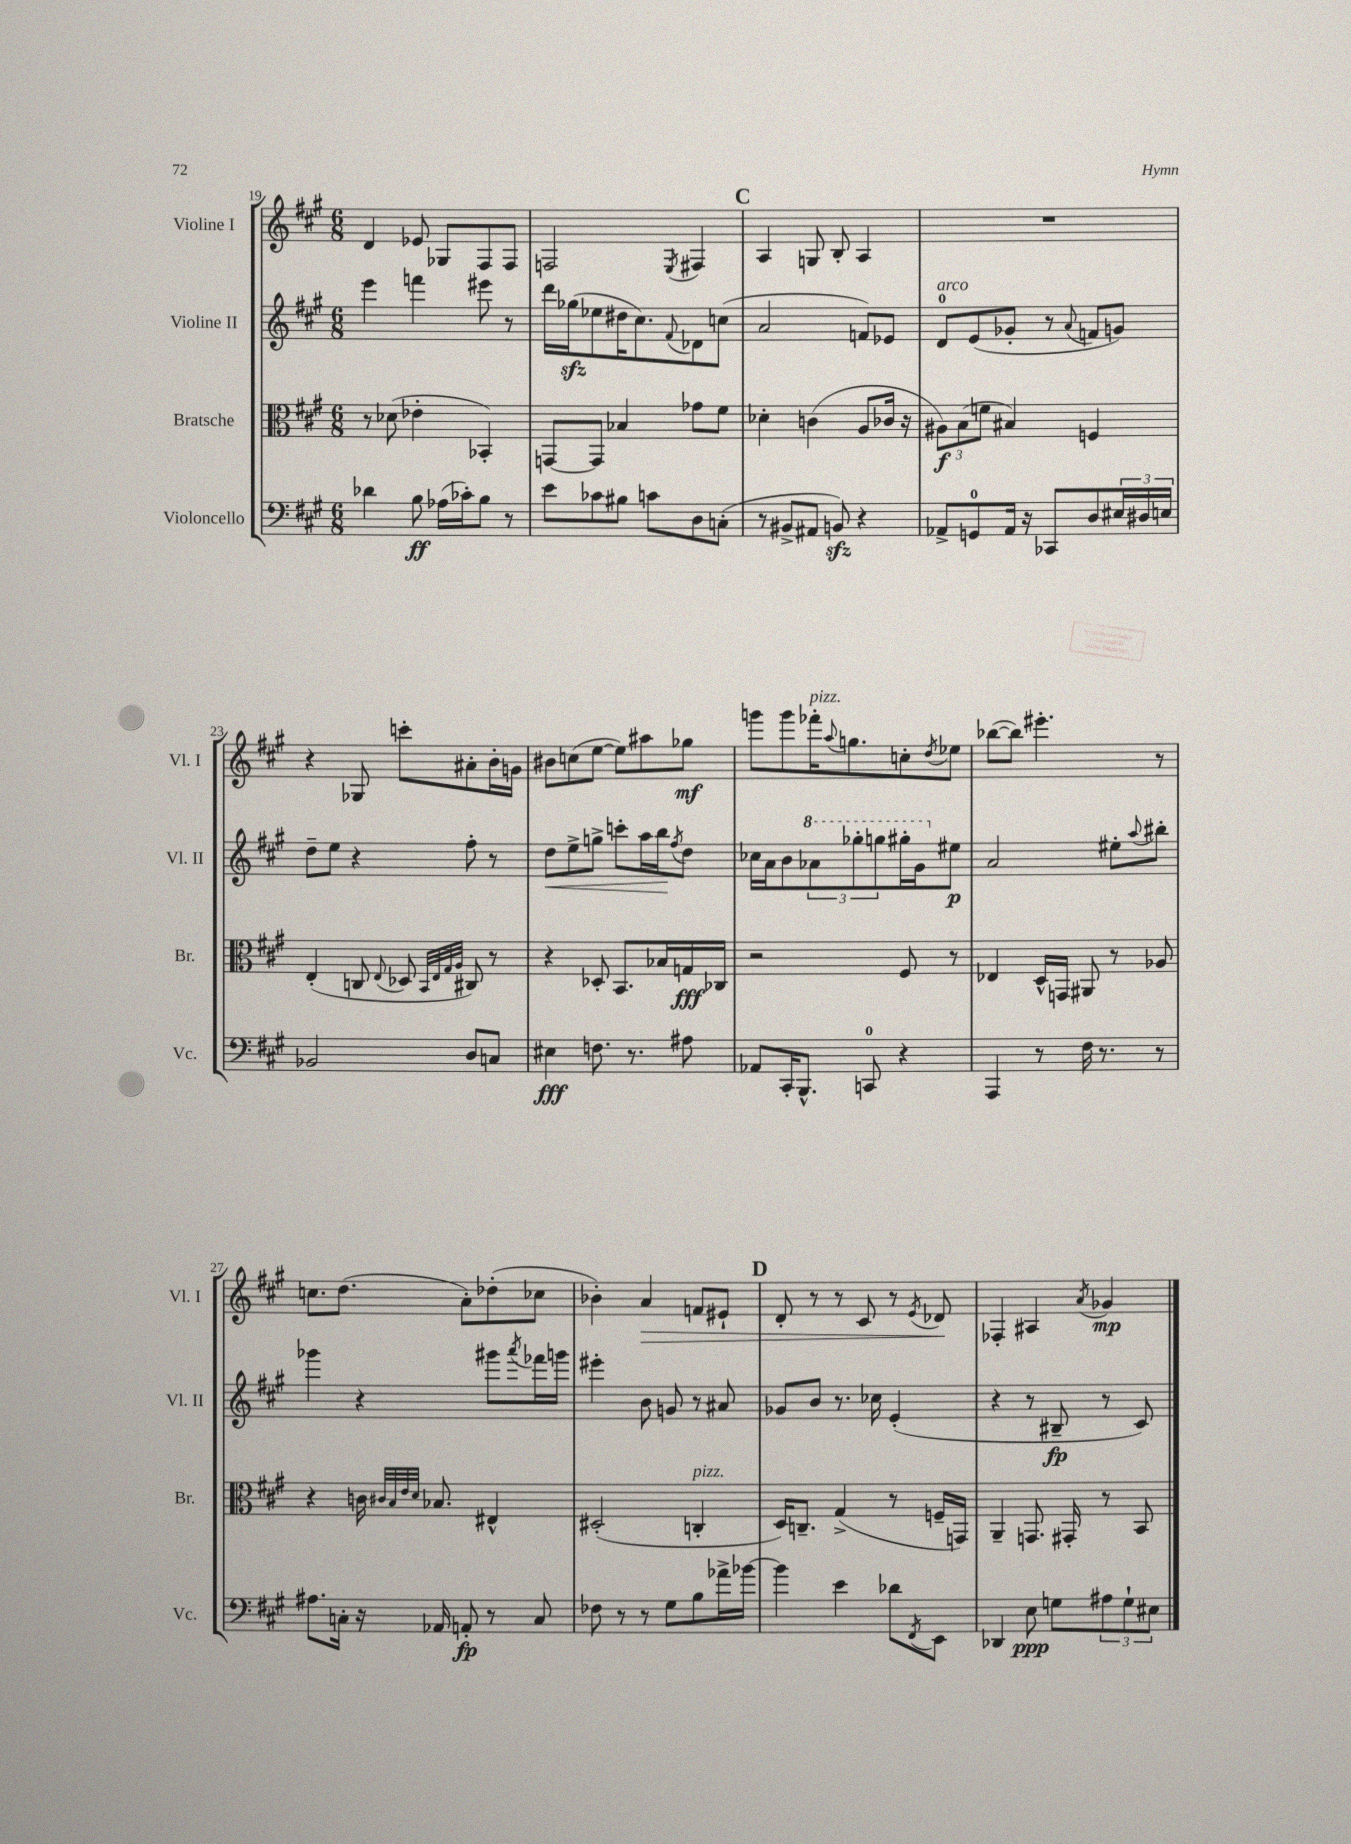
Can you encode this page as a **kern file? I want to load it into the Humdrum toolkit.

**kern	**dynam	**kern	**dynam	**kern	**dynam	**kern	**dynam
*part4	*part4	*part3	*part3	*part2	*part2	*part1	*part1
*staff4	*staff4	*staff3	*staff3	*staff2	*staff2	*staff1	*staff1
*I"Violoncello	*	*I"Bratsche	*	*I"Violine II	*	*I"Violine I	*
*I'Vc.	*	*I'Br.	*	*I'Vl. II	*	*I'Vl. I	*
*clefF4	*	*clefC3	*	*clefG2	*	*clefG2	*
*k[f#c#g#]	*	*k[f#c#g#]	*	*k[f#c#g#]	*	*k[f#c#g#]	*
*M6/8	*	*M6/8	*	*M6/8	*	*M6/8	*
=19	=19	=19	=19	=19	=19	=19	=19
4d-X\	.	8r	.	4eee\	.	4d/	.
.	.	(8d-X\	.	.	.	.	.
8B\	ff	4e-X'\	.	4fffn\	.	8e-X/	.
(16A-X\LL	.	.	.	.	.	8G-X/L	.
16c-X'\J)	.	.	.	.	.	.	.
8B\J	.	4BB-X'/)	.	8eee#X\	.	8F#/	.
8r	.	.	.	8r	.	8F#/J	.
=20	=20	=20	=20	=20	=20	=20	=20
8e\L	.	[8GGn/L	.	16ddd\LL	.	2Fn/	.
.	.	.	.	(16gg-Xzz\J	.	.	.
8c-X\	.	8GG/J]	.	8ee-X\	.	.	.
8B#X\J	.	4B-X/	.	16dd#X\K	.	.	.
.	.	.	.	8.cc#\)	.	.	.
8cn\L	.	.	.	.	.	.	.
.	.	.	.	8qqf#/	.	8qE/	.
8D\	.	8g-X\L	.	8d-X\	.	4F#X/	.
(8Cn'\J	.	8f#\J	.	(8ccn\J	.	.	.
!!LO:REH:place=s1:t=C
=21	=21	=21	=21	=21	=21	=21	=21
8r	.	4d-X'\	.	2a/	.	4A/	.
8BB#X^/L	.	.	.	.	.	.	.
8AA#X/J	.	(4cn\	.	.	.	8Gn/	.
8BBnzz/)	.	.	.	.	.	8B'/	.
4r	.	8A/L	.	8fn/L)	.	4A/	.
.	.	16c-X/Jk	.	8e-X/J	.	.	.
.	.	16r	.	.	.	.	.
=22	=22	=22	=22	=22	=22	=22	=22
!	!	!	!	!LO:TX:a:i:t=arco	!	!	!
8AA-X^/L	.	12A#X\L)	f	8d/L	.	2.r	.
.	.	(12B\	.	.	.	.	.
8GGn/	.	.	.	(8e/	.	.	.
.	.	12fn\J	.	.	.	.	.
16AA-/Jk	.	4B#X/)	.	8g-X'/J	.	.	.
16r	.	.	.	.	.	.	.
8CC-X/L	.	.	.	8r	.	.	.
.	.	.	.	8qqa/	.	.	.
8D/	.	4Fn/	.	8fn/L	.	.	.
24E#X/L	.	.	.	8gn/J)	.	.	.
24D#X/	.	.	.	.	.	.	.
24En/JJ	.	.	.	.	.	.	.
!!LO:LB:g=z
=23	=23	=23	=23	=23	=23	=23	=23
2BB-X/	.	(4E'/	.	8dd~\L	.	4r	.
.	.	.	.	8ee\J	.	.	.
.	.	8Cn/	.	4r	.	8G-X/	.
.	.	8qqE/	.	.	.	.	.
.	.	8D-X/	.	.	.	8cccn'\L	.
.	.	32qqBB/LLL	.	.	.	.	.
.	.	32qqE/	.	.	.	.	.
.	.	32qqG#/	.	.	.	.	.
.	.	32qqA/JJJ	.	.	.	.	.
8D/L	.	8C#X/)	.	8ff#'\	.	8a#X'\	.
8Cn/J	.	8r	.	8r	.	16b'\L	.
.	.	.	.	.	.	16gn\JJ	.
=24	=24	=24	=24	=24	=24	=24	=24
!	!	!	!	!	!LO:HP:b	!	!
4E#X\	fff	4r	.	8dd\L	<	8b#X\L	.
.	.	.	.	8ee^\	.	(8ccn\	.
8.Fn\	.	8D-X'/	.	8ggn^\J	.	[8ee\J	.
.	.	8.BB/L	.	8cccn'\L	.	8ee\L])	.
8.r	.	.	.	.	.	.	.
.	.	.	.	16aa\L	.	8aa#X\	.
.	.	16B-X/L	.	16bb\J	.	.	.
.	.	.	.	8qff#/	.	.	.
8A#X\	.	16Gn/	fff	8dd\J	[	8gg-X\J	mf
.	.	16C-X/JJ	.	.	.	.	.
=25	=25	=25	=25	=25	=25	=25	=25
8AA-X/L	.	2r	.	16cc-X\LL	.	8gggn\L	.
.	.	.	.	16a\J	.	.	.
16CC#'/K	.	.	.	8b\	.	8ggg\	.
8.BBB^^/J	.	.	.	.	.	.	.
*	*	*	*	*8va	*	*	*
!	!	!	!	!	!	!LO:TX:a:i:t=pizz.	!
.	.	.	.	12aa-X\	.	16fff-X'\K	.
.	.	.	.	.	.	8qqaa/	.
.	.	.	.	.	.	8.ggn\	.
.	.	.	.	12ggg-X'\	.	.	.
8CCn/	.	.	.	.	.	.	.
.	.	.	.	12gggn\	.	.	.
4r	.	8F#/	.	16ggg#X'\L	.	8ccn'\	.
.	.	.	.	16gg#\J	.	.	.
.	.	.	.	.	.	8qdd/	.
*	*	*	*	*X8va	*	*	*
.	.	8r	.	8ee#X\J	p	8ee-X\J	.
=26	=26	=26	=26	=26	=26	=26	=26
4AAA/	.	4E-X/	.	2a/	.	([8bb-X\L	.
.	.	.	.	.	.	8bb-\J])	.
8r	.	16D^^/LL	.	.	.	4.eee#X'\	.
.	.	16GGn/JJ	.	.	.	.	.
16F#\	.	8AA#X/	.	.	.	.	.
8.r	.	.	.	.	.	.	.
.	.	8r	.	8ee#X'\L	.	.	.
.	.	.	.	8qqaa/	.	.	.
8r	.	8A-X/	.	8bb#X'\J	.	8r	.
!!LO:LB:g=z
=27	=27	=27	=27	=27	=27	=27	=27
8.A#X\L	.	4r	.	4ggg-X\	.	8.ccn\L	.
16Cn'\Jk	.	.	.	.	.	(8.dd\J	.
16r	.	16cn\	.	4r	.	.	.
.	.	32qqc#X/LLL	.	.	.	.	.
.	.	32qqB/	.	.	.	.	.
.	.	32qqe/	.	.	.	.	.
.	.	32qqd/JJJ	.	.	.	.	.
16AA-X/	.	8.B-X/	.	.	.	.	.
8AAn'/	fp	.	.	.	.	8a'\L)	.
8r	.	4E#X^^/	.	8ggg#X\L	.	(8dd-X'\	.
.	.	.	.	8qaaa/	.	.	.
8C/	.	.	.	16fff-X\L	.	8cc-X\J	.
.	.	.	.	16gggn\JJ	.	.	.
=28	=28	=28	=28	=28	=28	=28	=28
8F-X\	.	(2D#X'/	.	4eee#X'\	.	4b-X'\)	.
8r	.	.	.	.	.	.	.
!	!	!	!	!	!	!	!LO:HP:b
8r	.	.	.	8b\	.	4a/	>
8G#\L	.	.	.	8gn/	.	.	.
!	!	!LO:TX:a:i:t=pizz.	!	!	!	!	!
8B\	.	4Cn'/	.	8r	.	8fn/L	.
16a-X^\L	.	.	.	8a#X/	.	8e#X`/J	.
[16b-X\JJ	.	.	.	.	.	.	.
!!LO:REH:place=s1:t=D
=29	=29	=29	=29	=29	=29	=29	=29
4b-\]	.	16D/KL)	.	8g-X/L	.	8d'/	.
.	.	8.Cn~/J	.	.	.	.	.
.	.	.	.	8b/J	.	8r	.
4e\	.	(4G#^/	.	8.r	.	8r	.
.	.	.	.	.	.	8c#/	.
.	.	.	.	16cc-X\	.	.	.
8d-X\L	.	8r	.	(4e'/	.	8r	.
8qFF#/	.	.	.	.	.	8qe/	.
8EE\J	.	16Fn~/LL	.	.	.	8d-X/	.
.	.	16GGn/JJ)	.	.	.	.	.
.	.	.	.	.	.	.	]
=30	=30	=30	=30	=30	=30	=30	=30
4DD-X/	.	4AA~/	.	4r	.	4F-X'/	.
8E\	ppp	8.GGn/	.	8r	.	4A#X/	.
8Gn\L	.	.	.	8B#X~/	fp	.	.
.	.	16GG#X'/	.	.	.	.	.
.	.	.	.	.	.	8qa/	.
12A#X\	.	8r	.	8r	.	4g-X/	mp
12G`\	.	.	.	.	.	.	.
.	.	8BB/	.	8c#/)	.	.	.
12E#X\J	.	.	.	.	.	.	.
==	==	==	==	==	==	==	==
*-	*-	*-	*-	*-	*-	*-	*-
